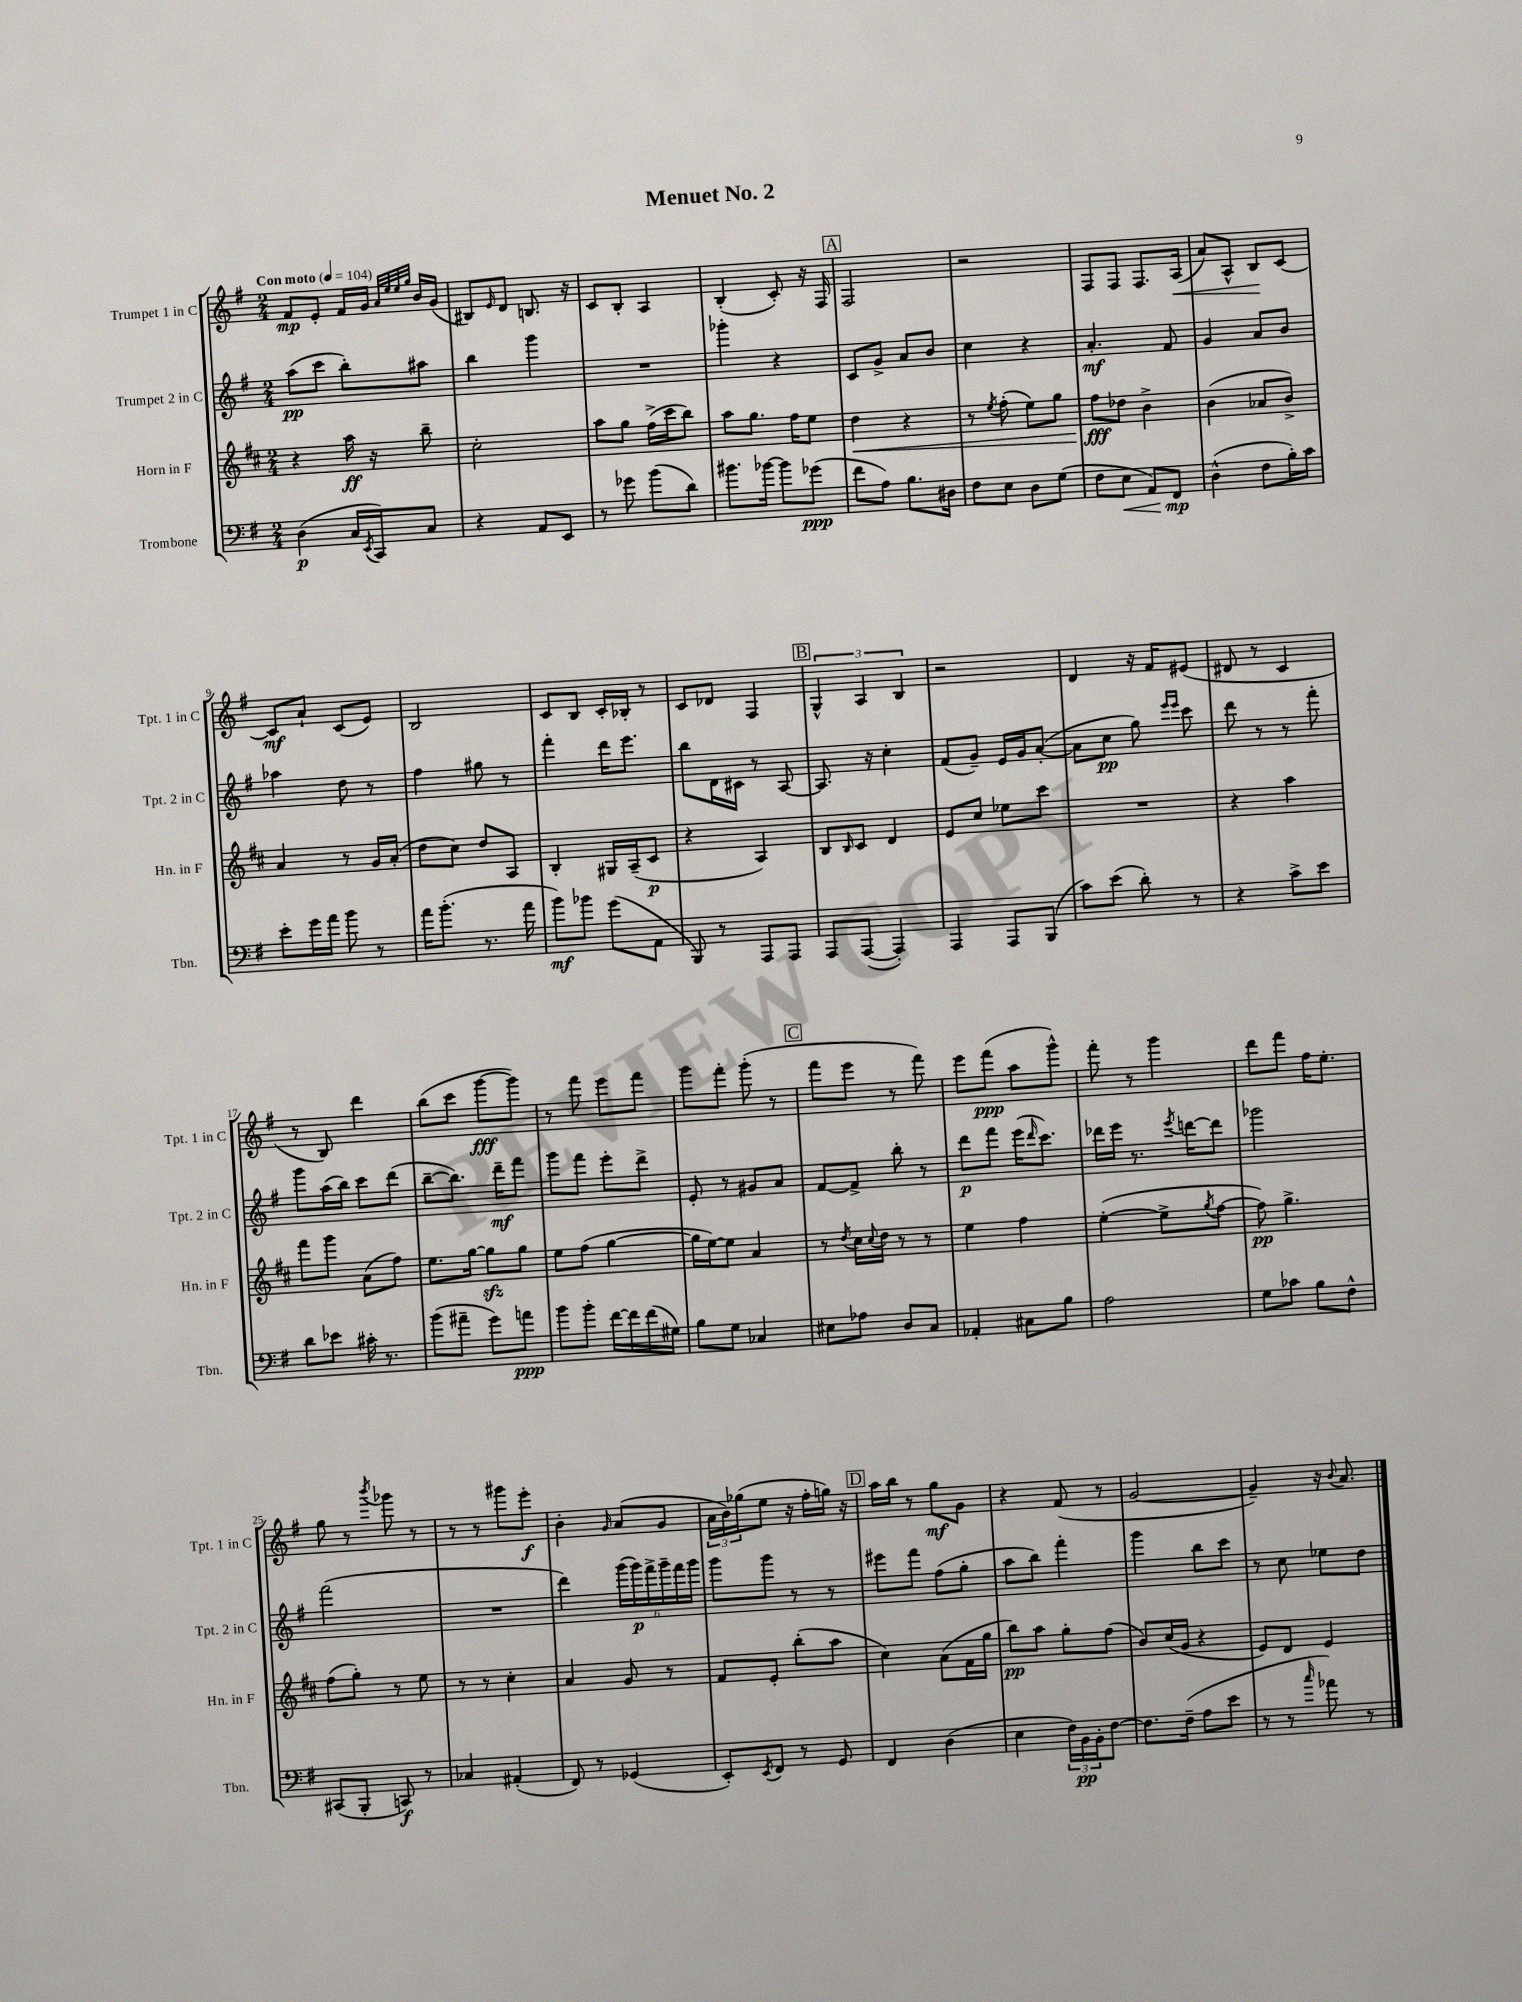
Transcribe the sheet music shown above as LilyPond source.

\header { title = "Menuet No. 2" }
<<
\new StaffGroup <<
\new Staff = "s0" \with { instrumentName = "Trumpet 1 in C" shortInstrumentName = "Tpt. 1 in C" } {
    \clef treble \key g \major \numericTimeSignature \time 2/4 \tempo "Con moto" 4 = 104
    fis'8\mp e'8-. fis'16 g'16 \grace { a'32 e''32 e''32 g''32 } b'16 g'16( |
    bis8) \grace { e'16 } d'8 b8. r16 |
    c'8 b8-. a4 |
    b4-.( c'8-.) r16 fis16 |
    \mark \markup { \box "A" } fis2 |
    r2 |
    fis8 fis8 fis8. a16\<( |
    a'8) a8-^ b8\! c'8~ |
    c'8\mf a'8-! c'8( e'8) |
    b2 |
    c'8 b8 c'16-. bes16-. r8 |
    c'8 des'8 fis4 |
    \mark \markup { \box "B" } \tuplet 3/2 { g4-^ a4 b4 } |
    r2 |
    d'4 r16 fis'16 eis'8( |
    dis'8 r8 c'4 |
    r8 b8) d'''4 |
    b''8( c'''8 g'''8~\fff g'''8) |
    r8 fis'''8 e'''8 fis'''8 |
    g'''8 fis'''8-. g'''8-.( r8 |
    \mark \markup { \box "C" } fis'''8 e'''8 r8 fis'''8) |
    e'''8 fis'''8\ppp( a''8 g'''8-^) |
    fis'''8-. r8 g'''4 |
    d'''8 fis'''8 fis''16 e''8.-. |
    g''8 r8 \acciaccatura { b'''8 } ges'''8 r8 |
    r8 r8 gis'''8 e'''8-.\f |
    b'4-. \grace { g'16 } a'8( g'8 |
    \tuplet 3/2 { a'16 b'16) ges''16( } e''8 r16 fis''16-. g''16) r16 |
    \mark \markup { \box "D" } a''16 b''16 r8 g''8\mf g'8 |
    r4 fis'8( r8 |
    g'2~ |
    g'4--) r16 \appoggiatura { b'8 } a'8. \bar "|." |
}
\new Staff = "s1" \with { instrumentName = "Trumpet 2 in C" shortInstrumentName = "Tpt. 2 in C" } {
    \clef treble \key g \major \numericTimeSignature \time 2/4
    a''8\pp( c'''8 b''8-.) ais''8 |
    b''4 g'''4 |
    R2 |
    ges'''4-. r4 |
    \mark \markup { \box "A" } c'8 g'8-> a'8 b'8 |
    c''4 r4 |
    a'4.-.\mf fis'8 |
    g'4 a'8 b'8 |
    aes''4 d''8 r8 |
    fis''4 gis''8 r8 |
    fis'''4-. d'''16 e'''8. |
    b''8 d'16 cis'16 r8 a8~ |
    \mark \markup { \box "B" } a8. r16 c''4-. |
    fis'8( g'8--) e'16 g'16 a'8~-.( |
    a'8 c''8\pp g''8) \grace { e'''16 e'''16 } c'''8 |
    d'''8 r8 r8 fis'''8-. |
    g'''8 a''16( b''16) c'''8 d'''8( |
    b''8~-- b''8.) d'''16--\mf fis'''8 |
    g'''8 fis'''8 e'''8-. d'''8-> |
    e'8-. r8 gis'8 a'8 |
    \mark \markup { \box "C" } fis'8~ fis'8-> b''8-. r8 |
    d'''8\p fis'''8 e'''16( \grace { d'''16 } c'''8.) |
    des'''16 e'''16 r8. \acciaccatura { e'''8 } d'''16~ d'''8 |
    ges'''2 |
    fis'''2( |
    R2 |
    d'''4) \tuplet 6/4 { g'''16( g'''16\p) fis'''16-> g'''16-- fis'''16 g'''16 } |
    g'''8 g'''8 r8 r8 |
    \mark \markup { \box "D" } eis'''8 fis'''8 fis''8( g''8-. |
    a''8 b''8) fis'''4-. |
    g'''4 b''8 c'''8 |
    r8 c''8 ees''8 d''8 \bar "|." |
}
\new Staff = "s2" \with { instrumentName = "Horn in F" shortInstrumentName = "Hn. in F" } {
    \clef treble \key d \major \numericTimeSignature \time 2/4
    r4 a''16\ff r16 b''8-- |
    cis''2-. |
    a''8 g''8 fis''16->( cis'''16 b''8) |
    a''8 g''8. fis''16 e''8 |
    \mark \markup { \box "A" } d''4\< r4 |
    r8 \acciaccatura { e''8 } fis''8-.( e''8) g''8 |
    fis''8\fff\! des''8 b'4-> |
    b'4( aes'8 b'8->) |
    a'4 r8 g'16 a'16-.( |
    d''8 cis''8) d''8 a8 |
    b4-. gis16 a16--( cis'8\p |
    r4 a4) |
    \mark \markup { \box "B" } b8 \grace { b16 } cis'8 d'4 |
    e'8 cis''8 ees''8 cis'''8 |
    R2 |
    r4 a''4 |
    fis'''8 g'''8 a'8( fis''8) |
    e''8. g''16~ g''8\sfz g''8 |
    e''8 fis''8( g''4~ |
    g''16 e''16~) e''8 a'4 |
    \mark \markup { \box "C" } r8 \acciaccatura { d''8 } cis''16 \appoggiatura { cis''8 } d''16 r8 r8 |
    e''4 fis''4 |
    e''4~-.( e''8-> \acciaccatura { g''8 } fis''8~ |
    fis''8\pp) g''4.-> |
    fis''8( g''8-.) r8 e''8 |
    r8 r8 cis''4-. |
    a'4 g'8 r8 |
    fis'8 e'8-. b''8-.( a''8 |
    \mark \markup { \box "D" } cis''4) a'8( fis'16 g''16 |
    b''8\pp) a''8 g''8-. fis''8( |
    b'8) cis''16( g'16 r4 |
    e'8) d'8 e'4 \bar "|." |
}
\new Staff = "s3" \with { instrumentName = "Trombone" shortInstrumentName = "Tbn." } {
    \clef bass \key g \major \numericTimeSignature \time 2/4
    d4\p( c16 \acciaccatura { e,8 } c,16) c8 |
    r4 a,8 e,8 |
    r8 ges'8 b'8( d'8) |
    bis'8. bes'16~ bes'8 ges'8\ppp( |
    \mark \markup { \box "A" } fis'8 a8) b8. dis16 |
    fis8 e8 d8 g8( |
    fis8 e8\< a,8) fis,8\mp\! |
    d4-^( fis8 b16-.) c'16 |
    e'8-. g'16 a'16 b'8 r8 |
    a'16 b'8.-.( r8. a'16 |
    b'8\mf) bes'8 g'8( a,8 |
    b,,8) r8 a,,8 a,,8 |
    \mark \markup { \box "B" } a,,8 a,,8~( a,,4-.) |
    a,,4 a,,8 b,,8( |
    c'8) e'8( d'8-.) r8 |
    r4 c'8-> e'8 |
    d'8 ees'8 cis'16-. r8. |
    b'8( ais'8-- g'8) a'8\ppp |
    b'8 b'8-. fis'16~ fis'16 fis'16( gis16) |
    b8 g8 ces4 |
    \mark \markup { \box "C" } eis8 aes8 d8 c8 |
    aes,4-. cis8 b8 |
    a2 |
    g8 ces'8 b8 fis8-^ |
    cis,8( b,,8-. c,8\f) r8 |
    ces4 ais,4-.( |
    fis,8) r8 ges,4( |
    e,8-.) \acciaccatura { e,8 } fis,8 r8 g,8 |
    \mark \markup { \box "D" } fis,4 d4( |
    e4 \tuplet 3/2 { fis16) b,16\pp b,16-. } fis8~ |
    fis8. fis16--( a8 e'8 |
    r8 r8 \grace { c''16 } aes'8) r8 \bar "|." |
}
>>
>>
